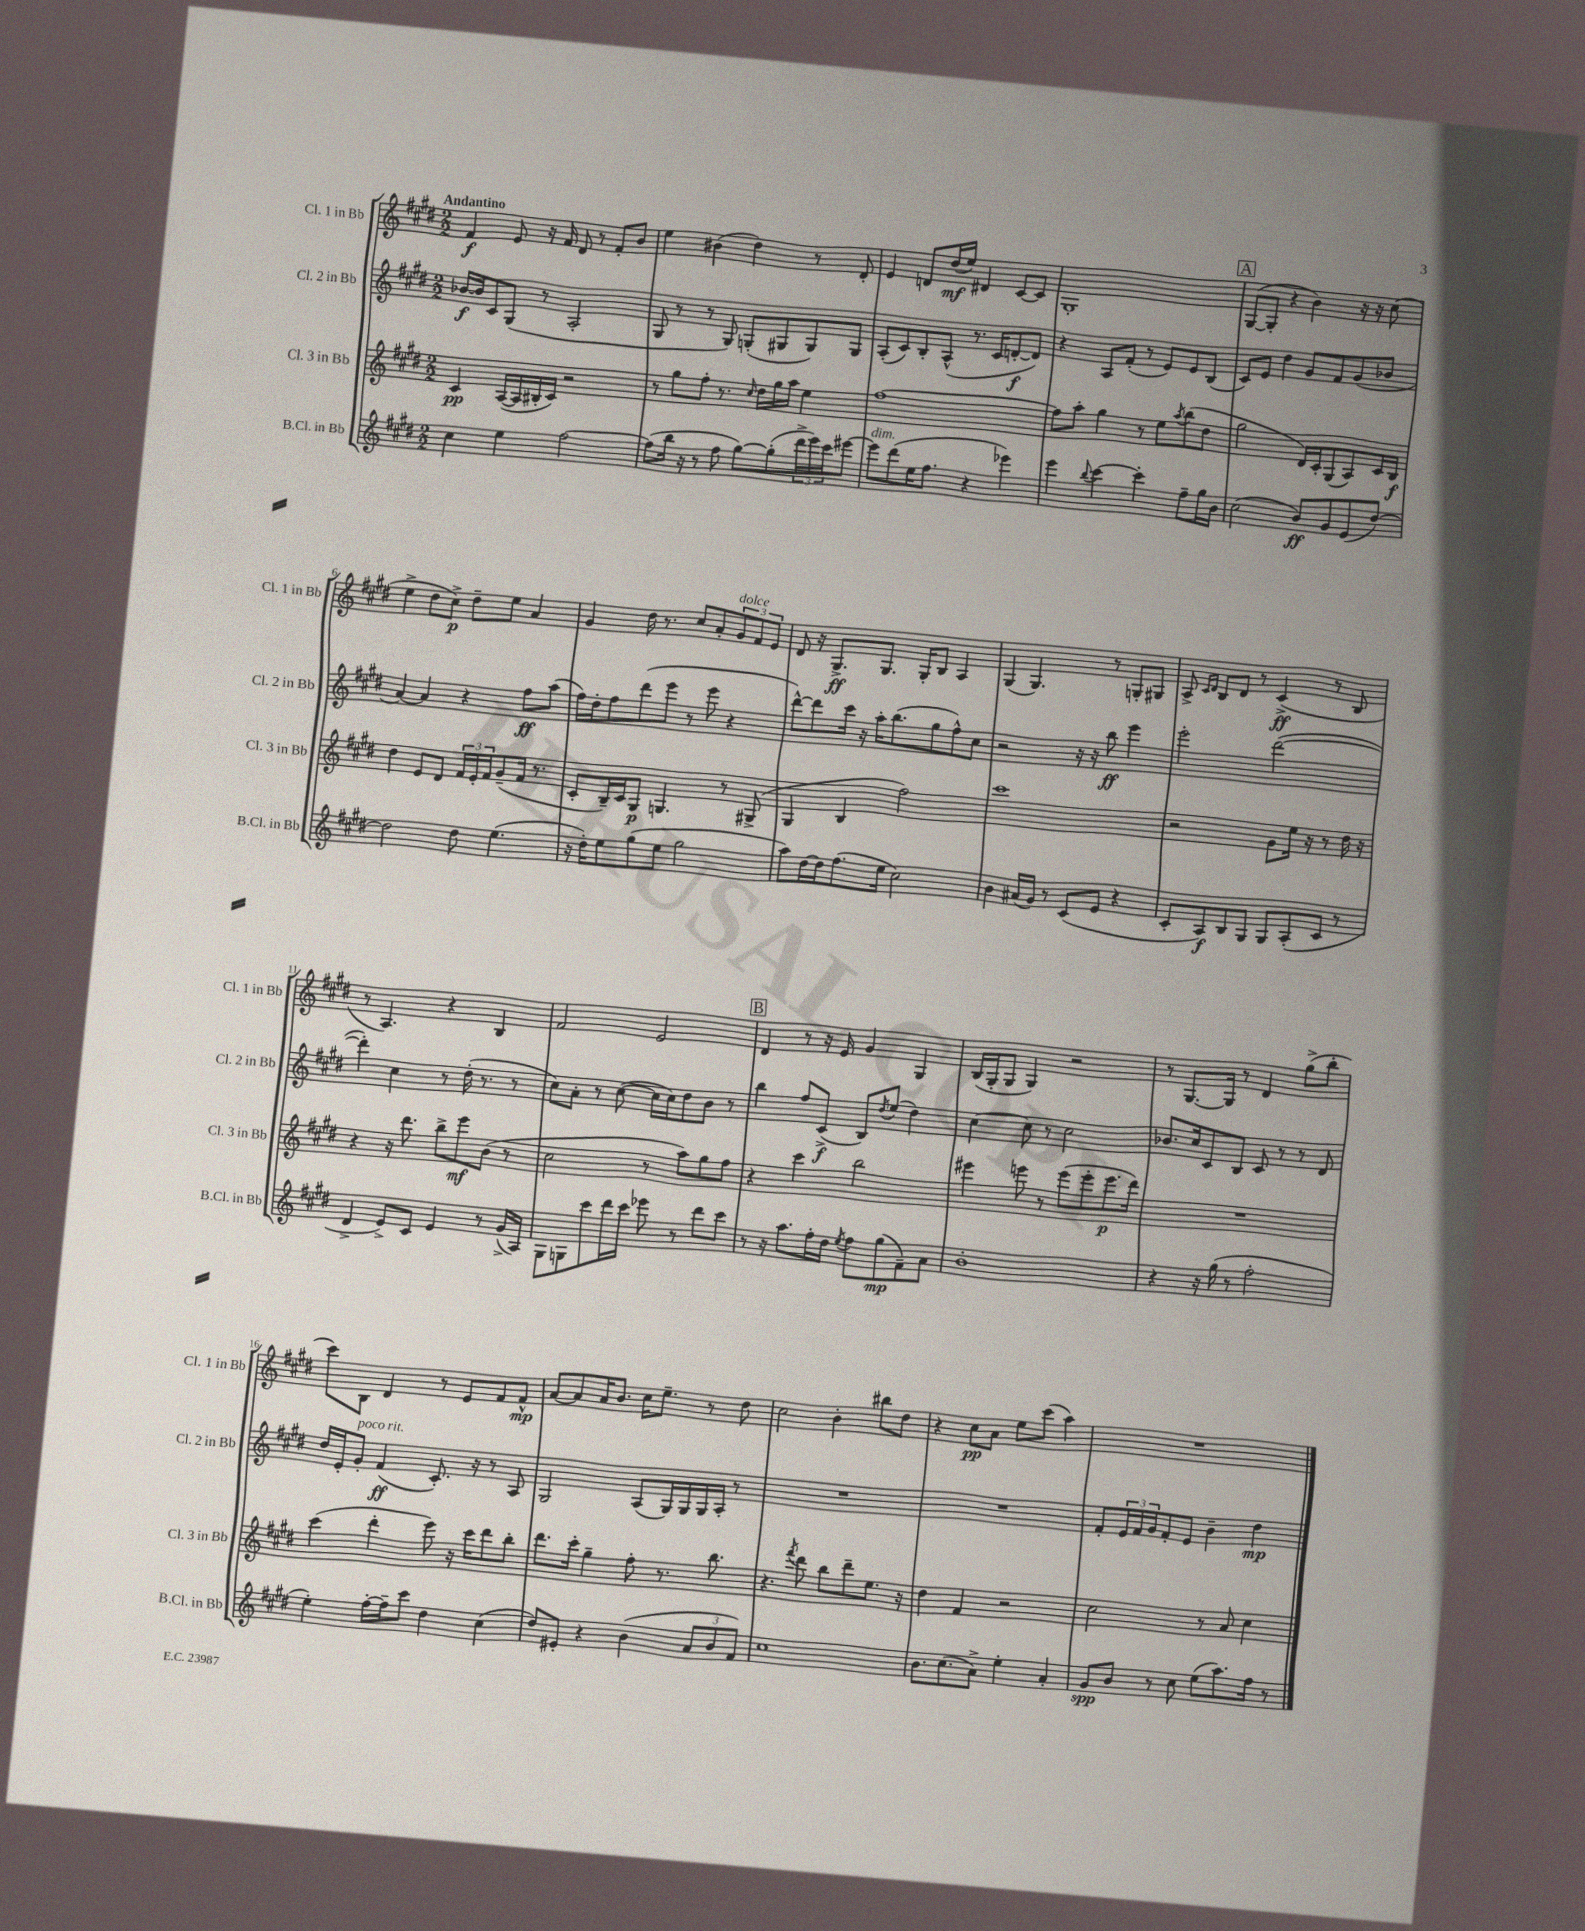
<<
\new StaffGroup <<
\new Staff = "s0" \with { instrumentName = "Cl. 1 in Bb" shortInstrumentName = "Cl. 1 in Bb" } {
    \clef treble \key e \major \numericTimeSignature \time 2/2 \tempo "Andantino"
    fis'4\f e'8 r16 fis'16 dis'8 r8 fis'8-. b'8 |
    e''4 bis'4( dis''4) r8 dis'8-. |
    e'4 d'8 dis''16\mf( e''16) dis'4 cis'8~ cis'8 |
    gis1-. |
    \mark \markup { \box "A" } gis8~( gis8-. r4 b'4) r16 r16 cis''8( |
    e''4-> dis''8 cis''8->\p) dis''8-- e''8 a'4 |
    gis'4 dis''16 r8. cis''8 a'8-. \tuplet 3/2 { gis'8^\markup { \italic "dolce" } fis'8 e'8 } |
    dis'8 r16 gis8.->\ff gis8. gis16-. b8 a4 |
    gis4( gis4.) r8 g8-. gis8 |
    a8-> \grace { cis'16 dis'16 } b8 dis'8 r8 cis'4->\ff( r8 b8 |
    r8 a4.) r4 b4 |
    fis'2 e'2 |
    \mark \markup { \box "B" } dis'4 r8 r16 e'16 gis'4 gis4 |
    b16( gis16-. gis8 gis4) r2 |
    r8 gis8.~ gis16 r8 dis'4 gis''8->( b''8-. |
    cis'''8) b8 dis'4 r8 e'8 fis'8 fis'8-^\mp |
    a'8~ a'8 a'16 b'8. cis''16 e''8.-- r8 dis''8 |
    cis''2 b'4-. bis''8 dis''8 |
    r4 cis''8\pp a'8 e''8 cis'''8( a''4) |
    R1 \bar "|." |
}
\new Staff = "s1" \with { instrumentName = "Cl. 2 in Bb" shortInstrumentName = "Cl. 2 in Bb" } {
    \clef treble \key e \major \numericTimeSignature \time 2/2
    bes'16~\f bes'16 cis'8 gis8( r8 a2-. |
    gis8 r8 r8 gis8) g8-.( gis8 gis8) gis8 |
    a8-.( cis'8) b8-. a8-^( r8. cis'16 d'8~-.\f d'8) |
    r4 a8 fis'8-.( r8 e'8) e'8 b8( |
    \mark \markup { \box "A" } cis'8) e'8 dis''4 gis'8 fis'8 gis'8( bes'8 |
    a'4~) a'4 r4 fis''8\ff a''8( |
    fis''16) dis''16-. fis''8 dis'''8( e'''8 r8 e'''8 r4 |
    dis'''8~-^) dis'''8 cis'''16 r16 a''16-. b''8.( gis''8 fis''8-^) cis''8 |
    r2 r16 r16 b''8\ff e'''4 |
    e'''2-. dis'''2~( |
    dis'''4-.) cis''4 r8 dis''16-.( r8. r8 |
    cis''8) a'8-. r8 cis''8~( cis''16 cis''16) dis''8 b'8 r8 |
    \mark \markup { \box "B" } b''4 fis''8 cis'8->\f( b8) \acciaccatura { dis''8 } e''8( dis''4) |
    cis''4~ cis''8 r8 cis''2 |
    bes'8. cis''16 cis'8 b8 cis'8 r8 r8 dis'8 |
    dis''16 e'16-. gis'8-.^\markup { \italic "poco rit." } fis'4\ff( cis'8.-.) r16 r8 a8 |
    gis2 a8( gis16) gis16 gis16 a16-. r8 |
    R1 |
    R1 |
    fis'8-. \tuplet 3/2 { e'16 fis'16 gis'16 } fis'8-. e'8 b'4-- dis''4\mp \bar "|." |
}
\new Staff = "s2" \with { instrumentName = "Cl. 3 in Bb" shortInstrumentName = "Cl. 3 in Bb" } {
    \clef treble \key e \major \numericTimeSignature \time 2/2
    cis'4\pp a16~( a16 bis16-. cis'16) r2 |
    r8 gis''8 fis''8-. r8. \grace { cis''16 } dis''16 gis''16 a''16 e''4 |
    fis''1~ |
    fis''8 a''8-. gis''4 r8 e''8 \acciaccatura { a''8 } b''8( dis''8 |
    \mark \markup { \box "A" } gis''2 dis'16) cis'16-. gis8( a8) cis'16 b16\f |
    dis''4 e'8 dis'8 \tuplet 3/2 { fis'16 e'16-. fis'16 } gis'8--( fis'16 r8. |
    cis'8-. b16--) cis'16 gis8\p g4. r8 gis8->( |
    gis4 b4 fis''2) |
    cis'''1 |
    r2 gis'8 e''16 r16 r8 dis''16 r16 |
    r4 r16 dis'''8. b''8-> e'''8\mf b'8( r8 |
    cis''2 r8 a''8) gis''8 fis''8 |
    \mark \markup { \box "B" } r4 cis'''4 b''2 |
    eis'''4 e'''8 r8 e'''8( e'''8-. e'''8.\p dis'''16) |
    R1 |
    cis'''4( dis'''4-. e'''8) r16 cis'''16 dis'''8 b''8-. |
    dis'''8. cis'''16-. gis''4-- fis''8-. r8. b''8. |
    r4. \acciaccatura { fis'''8 } dis'''8 b''8 dis'''8-- e''8. r16 |
    dis''4 fis'4 r2 |
    cis''2 r8 a'8 cis''4 \bar "|." |
}
\new Staff = "s3" \with { instrumentName = "B.Cl. in Bb" shortInstrumentName = "B.Cl. in Bb" } {
    \clef treble \key e \major \numericTimeSignature \time 2/2
    cis''4 e''4 fis''2~ |
    fis''8( b''16 r16 r8 fis''8 gis''8~) gis''8-.( \tuplet 3/2 { dis'''16-> e'''16) cis'''16 } eis'''8~ |
    eis'''8^\markup { \italic "dim." } dis'''8( e''16 fis''8. r4 ees'''4) |
    e'''4 \appoggiatura { b''8 } cis'''4~ cis'''4-. fis''8-- gis''16 b'16 |
    \mark \markup { \box "A" } cis''2( b'8\ff) gis'8 e'8( dis''8~) |
    dis''2 dis''8 e''4.( |
    r16 dis''16-.) e''8 gis''8( e''8 gis''2 |
    a''8) dis''16~ dis''16 fis''8.( e''16 cis''2) |
    b'4 ais'16( gis'16) r8 cis'8( e'8 r4 |
    cis'8-. a8\f) b8 gis8 gis8 a8-.( cis'8 r8 |
    dis'4-> e'8->) cis'8 e'4 r8 gis'16->( a16) |
    gis8 g8 cis'''8 dis'''16 cis'''16 ees'''8 r8 dis'''8 cis'''8 |
    \mark \markup { \box "B" } r8 r16 a''8. fis''16-. dis''16 \acciaccatura { e''8 } fis''8 gis''8\mp( fis'8--) a'8 |
    b'1-. |
    r4 r16 gis''16( r8 fis''2-. |
    e''4-.) fis''16~-. fis''16-- cis'''8 dis''4 cis''4( |
    dis''8) eis'8-. r4 b'4( \tuplet 3/2 { a'8 b'8 fis'8) } |
    cis''1 |
    b'8. cis''8.( a'8->) e''4-. a'4-. |
    gis'8\spp b'8 r8 cis''8 e''8( a''8.) fis''16 r8 \bar "|." |
}
>>
>>
